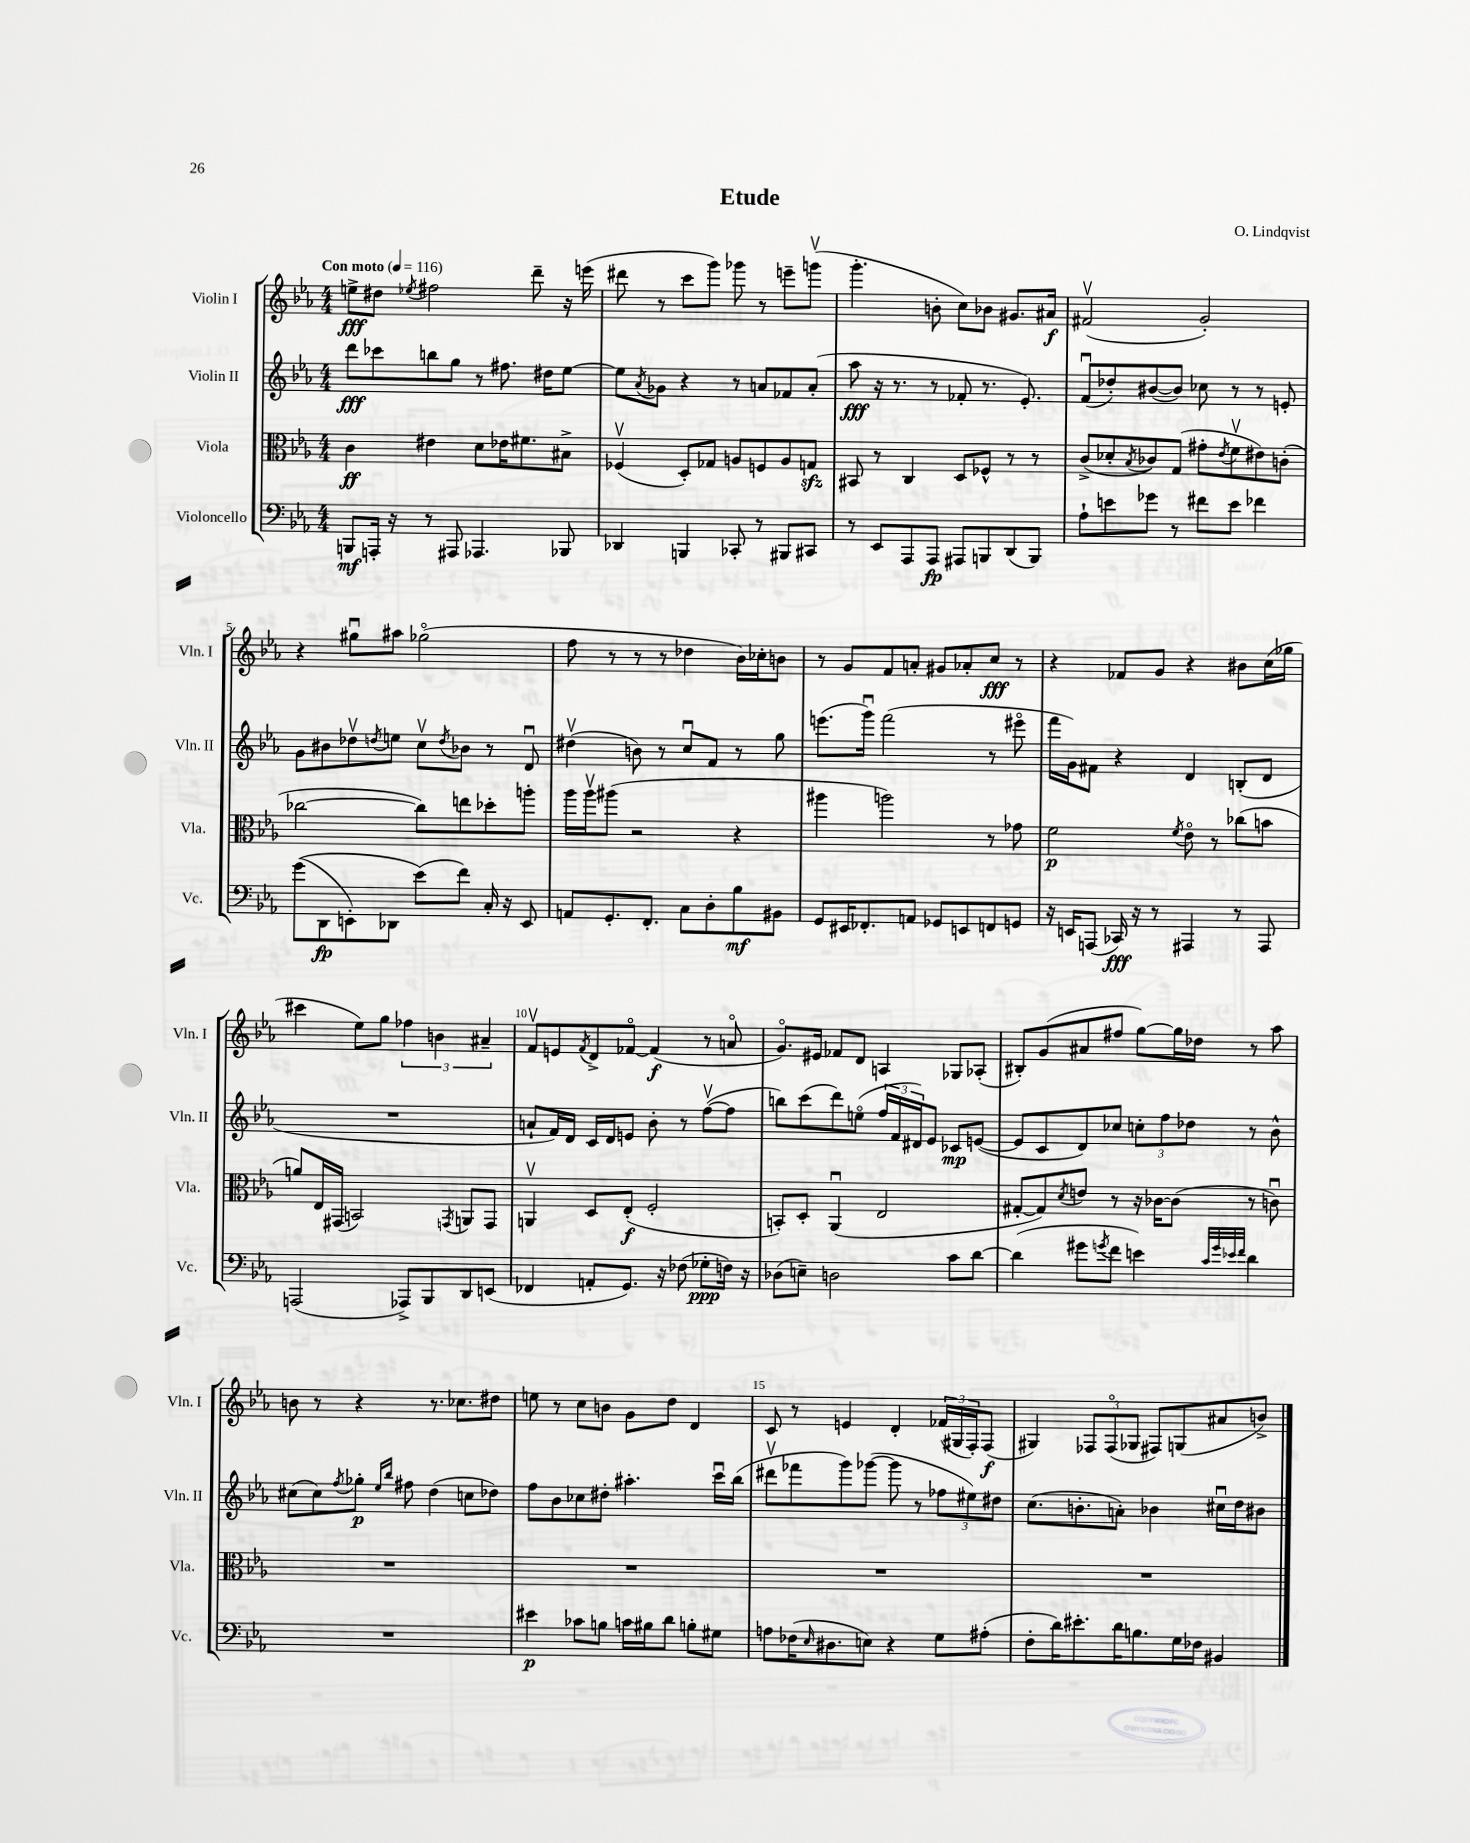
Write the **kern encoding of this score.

**kern	**dynam	**kern	**dynam	**kern	**dynam	**kern	**dynam
*part4	*part4	*part3	*part3	*part2	*part2	*part1	*part1
*staff4	*staff4	*staff3	*staff3	*staff2	*staff2	*staff1	*staff1
*I"Violoncello	*	*I"Viola	*	*I"Violin II	*	*I"Violin I	*
*I'Vc.	*	*I'Vla.	*	*I'Vln. II	*	*I'Vln. I	*
*clefF4	*	*clefC3	*	*clefG2	*	*clefG2	*
*k[b-e-a-]	*	*k[b-e-a-]	*	*k[b-e-a-]	*	*k[b-e-a-]	*
*M4/4	*	*M4/4	*	*M4/4	*	*M4/4	*
*MM116	*	*MM116	*	*MM116	*	*MM116	*
=1	=1	=1	=1	=1	=1	=1	=1
!	!	!	!	!	!	!LO:TX:a:B:t=Con moto	!
8BBBn/L	mf	4c\	ff	8ddd\L	fff	8een^\L	fff
16AAAn'/Jk	.	.	.	8ccc-X\	.	8dd#X\J	.
16r	.	.	.	.	.	.	.
.	.	.	.	.	.	8qee-X/	.
8r	.	4e#X\	.	8bbn\	.	2ff#X\	.
8AAA#X/	.	.	.	8gg\J	.	.	.
4.AAA-X/	.	8d\L	.	8r	.	.	.
.	.	16e-X\K	.	8.ff#X\	.	.	.
.	.	8.f#X\	.	.	.	.	.
.	.	.	.	.	.	8ddd~\	.
.	.	.	.	16dd#X\KL	.	.	.
8BBB-X/	.	8B#X^\J	.	[8ee-\J	.	16r	.
.	.	.	.	.	.	(16eeen\	.
=2	=2	=2	=2	=2	=2	=2	=2
4DD-X/	.	(4F-Xv/	.	8ee-\L]	.	8ddd#X\	.
.	.	.	.	8qa-/	.	.	.
.	.	.	.	8g-X\J	.	8r	.
4BBBn/	.	8D'/L)	.	4r	.	8ccc\L	.
.	.	8G-X/J	.	.	.	8ggg\J)	.
8CC-X'/	.	8An/L	.	8r	.	8ggg-X\	.
8r	.	8Fn/	.	8an/L	.	8r	.
8BBB#X/L	.	8A/	.	8f-X/	.	8eeen~\L	.
8CC#X/J	.	8Gnzz/J	.	(8a'/J	.	(8gggnv\J	.
=3	=3	=3	=3	=3	=3	=3	=3
8r	.	8BB#X/	.	8aa-\	fff	4.ggg'\	.
8EE-/L	.	8r	.	16r	.	.	.
.	.	.	.	8.r	.	.	.
8AAA-/	.	4C/	.	.	.	.	.
8AAA-/J	fp	.	.	8r	.	8bn'\	.
8AAA#X/L	.	8D/L	.	8f-X'/	.	8cc\L)	.
8BBBn/	.	8F-X^^/J	.	8.r	.	8b-X\J	.
(8DD/	.	8r	.	.	.	8.g#X/L	.
.	.	.	.	8.e-'/)	.	.	.
8BBB/J)	.	8r	.	.	.	.	.
.	.	.	.	.	.	16a#X/Jk	f
=4	=4	=4	=4	=4	=4	=4	=4
8A-`\L	.	(8c^/L	.	(8fu/L	.	(2f#Xv/	.
8en\	.	8d-X'/	.	8dd-X'/)	.	.	.
.	.	8qB-/	.	.	.	.	.
8g-X\J	.	8c-X/)	.	([8b#X/	.	.	.
8r	.	(8G/J	.	8b#/J])	.	.	.
8f#X\L	.	8g#X'\L	.	8cc-X\	.	2g'/)	.
.	.	8qe-/	.	.	.	.	.
8e\J	.	8fv\	.	8r	.	.	.
4f-X\	.	8e#X\)	.	8r	.	.	.
.	.	(8cn'\J	.	8en'/	.	.	.
!!LO:LB:g=z
=5	=5	=5	=5	=5	=5	=5	=5
((8g\L	.	[2cc-X\	.	8g\L	.	4r	.
8DD\	fp	.	.	8b#X\	.	.	.
8EEn'\)	.	.	.	8dd-Xv\	.	8gg#Xu\L	.
.	.	.	.	8qddn/	.	.	.
8DD-X\J	.	.	.	8een\J	.	8aa#X\J	.
(8e-\L)	.	8cc-\L])	.	8ccv\L	.	(2gg-X\	.
.	.	.	.	8qdd/	.	.	.
8f\J)	.	8een\	.	8b-X\J	.	.	.
16C'/	.	8dd-X'\	.	8r	.	.	.
16r	.	.	.	.	.	.	.
8EE/	.	8aan'\J	.	8du/	.	.	.
=6	=6	=6	=6	=6	=6	=6	=6
8AAn/L	.	16aa-\LL	.	(4dd#Xv\	.	8ff\	.
.	.	16aa-v\J	.	.	.	.	.
8.GG'/	.	(8aa#X\J	.	.	.	8r	.
.	.	2r	.	8bn\)	.	8r	.
8.FF'/J	.	.	.	.	.	.	.
.	.	.	.	8r	.	8r	.
8C\L	.	.	.	8ccu/L	.	4dd-X\	.
8D'\	.	.	.	8f/J	.	.	.
8B-\	mf	4r	.	8r	.	16b-\LL)	.
.	.	.	.	.	.	16cc-X'\J	.
8BB#X\J	.	.	.	8gg\	.	8bn\J	.
=7	=7	=7	=7	=7	=7	=7	=7
8GG/L	.	4aa#X\	.	(8.eeen\L	.	8r	.
16EE#X/K	.	.	.	.	.	8g/L	.
8.FF-X'/	.	.	.	16gggu\Jk)	.	.	.
.	.	2aan\)	.	(2fff\	.	8f/	.
8AAn/J	.	.	.	.	.	8an'/J	.
8GG-X/L	.	.	.	.	.	8g#X/L	.
8EEn/	.	.	.	.	.	8a-X'/	.
8FFn/	.	8r	.	8r	.	8cc/J	fff
8GGn/J	.	8g-X\	.	8eee#X\	.	8r	.
=8	=8	=8	=8	=8	=8	=8	=8
16r	.	2f\	p	16fff\LL	.	4r	.
16EEn/KL	.	.	.	16g\J)	.	.	.
(8AAAn/J	.	.	.	8f#X\J	.	.	.
16CC-X/)	fff	.	.	4r	.	8f-X/L	.
16r	.	.	.	.	.	.	.
8r	.	.	.	.	.	8g/J	.
.	.	8qf/	.	.	.	.	.
4AAA#X/	.	8e-\	.	4d/	.	4r	.
.	.	8r	.	.	.	.	.
8r	.	(8cc-X\L	.	(8Bn'/L	.	8b#X\L	.
8AAA#/	.	8bn\J	.	8d/J	.	(16cc\L	.
.	.	.	.	.	.	16gg-X\JJ	.
!!LO:LB:g=z
=9	=9	=9	=9	=9	=9	=9	=9
(2AAAn/	.	8an/L)	.	1r	.	4ccc#X\	.
.	.	16E-/L	.	.	.	.	.
.	.	(16GG#X/JJ	.	.	.	.	.
.	.	2BBn/)	.	.	.	8ee-\L)	.
.	.	.	.	.	.	8gg\J	.
8AAA-X^/L)	.	.	.	.	.	6ff-X\	.
8BBB-/	.	.	.	.	.	.	.
.	.	.	.	.	.	6bn\	.
.	.	8qGGn/	.	.	.	.	.
8DD/	.	8AAn/L	.	.	.	.	.
.	.	.	.	.	.	6a#X~/	.
(8EEn/J	.	8GG/J	.	.	.	.	.
=10	=10	=10	=10	=10	=10	=10	=10
4FF-X/	.	4AAnv/	.	8an`/L	.	8fv/L	.
.	.	.	.	16f/L)	.	8en/	.
.	.	.	.	16d/JJ	.	.	.
.	.	.	.	.	.	8qf/	.
8AAn'/L	.	8D/L	.	16c/LL	.	8d^/	.
.	.	.	.	16d/J	.	.	.
8.GG/J)	.	(8E-'/J	f	8en/J	.	[8f-X/J	.
.	.	2F'/	.	8b-'\	.	(4f-/]	f
16r	.	.	.	.	.	.	.
(8F-X\	.	.	.	8r	.	.	.
8G-X'\L	ppp	.	.	([8ffv\L	.	8r	.
16Fn\Jk)	.	.	.	8ff\J]	.	8an/	.
16r	.	.	.	.	.	.	.
=11	=11	=11	=11	=11	=11	=11	=11
(8D-X\L	.	8BBn'/L)	.	8bbn\L)	.	8.g/L)	.
8En~\J)	.	8D'/J	.	(8ccc\	.	.	.
.	.	.	.	.	.	16e#X/Jk	.
2Dn\	.	(4AA-u/	.	8ddd\)	.	8f-X/L	.
.	.	.	.	(8een\J	.	8d/J	.
.	.	2E-/	.	24ff/LL	.	4An/	.
.	.	.	.	24f/	.	.	.
.	.	.	.	24d#X/J)	.	.	.
.	.	.	.	8e-/J	.	.	.
8c\L	.	.	.	8c-X/L	mp	8G-X/L	.
[8d\J	.	.	.	([8en/J	.	(8A-X'/J	.
=12	=12	=12	=12	=12	=12	=12	=12
(4d\]	.	[8G#X'/L	.	8e/L]	.	8B#X'/L)	.
.	.	8G#/])	.	8c/	.	(8g/	.
.	.	8qd/	.	.	.	.	.
8g#X\L	.	8en/J	.	8d/)	.	8a#X/	.
8qgn/	.	.	.	.	.	.	.
8f\J	.	8r	.	8cc-X/J	.	8ff#X/J	.
4en\)	.	16r	.	12ccn'\L	.	[8gg\L)	.
.	.	[16c-X\KL	.	.	.	.	.
.	.	.	.	12ff\	.	.	.
.	.	(8c-\J]	.	.	.	16gg\L]	.
.	.	.	.	12dd-X\J	.	.	.
.	.	.	.	.	.	16dd-X\JJ	.
32qqc/LLL	.	.	.	.	.	.	.
32qqg/	.	.	.	.	.	.	.
32qqe-X/	.	.	.	.	.	.	.
32qqf/JJJ	.	.	.	.	.	.	.
4d\	.	8r	.	8r	.	8r	.
.	.	8cnu\)	.	8b-^^\	.	8aa-\	.
!!LO:LB:g=z
=13	=13	=13	=13	=13	=13	=13	=13
1r	.	1r	.	(8cc#X\L	.	8bn\	.
.	.	.	.	8cc#\)	.	8r	.
.	.	.	.	8qff/	.	.	.
.	.	.	.	8gg-X'\J	p	4r	.
.	.	.	.	16qqee-/LL	.	.	.
.	.	.	.	16qqbb-/JJ	.	.	.
.	.	.	.	8ff#X\	.	.	.
.	.	.	.	(4dd\	.	8.r	.
.	.	.	.	.	.	8.cc-X\L	.
.	.	.	.	8ccn\L	.	.	.
.	.	.	.	8dd-X\J)	.	8dd#X\J	.
=14	=14	=14	=14	=14	=14	=14	=14
4e#X\	p	1r	.	8ff\L	.	8een\	.
.	.	.	.	8b-\	.	8r	.
8c-X\L	.	.	.	8cc-X\	.	8cc\L	.
8Bn\J	.	.	.	8dd#X'\J	.	8bn\J	.
16cn\LL	.	.	.	4.aa#X'\	.	8g\L	.
16B#X\J	.	.	.	.	.	.	.
8d\J	.	.	.	.	.	8dd\J	.
8Bn'\L	.	.	.	.	.	4d/	.
8G#X\J	.	.	.	16cccu\LL	.	.	.
.	.	.	.	(16bb-\JJ	.	.	.
=15	=15	=15	=15	=15	=15	=15	=15
8An\L	.	1r	.	8ddd#Xv\L	.	8c/	.
(16F-X\K	.	.	.	8fff-X\	.	8r	.
16qqE-/	.	.	.	.	.	.	.
8.D#X\	.	.	.	.	.	.	.
.	.	.	.	8ggg\)	.	4en/	.
8En\J)	.	.	.	([8ggg-X\J	.	.	.
4r	.	.	.	8ggg-\]	.	4d'/	.
.	.	.	.	8r	.	.	.
8G\L	.	.	.	12ff-X\L	.	(24f-X/LL	.
.	.	.	.	.	.	24G#X/	.
.	.	.	.	12ee#X\)	.	24F'/J)	.
(8A#X'\J	.	.	.	.	.	(8F/J	f
.	.	.	.	12dd#X\J	.	.	.
=16	=16	=16	=16	=16	=16	=16	=16
8F'\L	.	1r	.	(8.cc\L	.	4G#X/)	.
16d\K)	.	.	.	.	.	.	.
8.e#X'\	.	.	.	8.bn'\	.	.	.
.	.	.	.	.	.	12F-X/L	.
.	.	.	.	.	.	(12F-/	.
16d\K	.	.	.	8an'\J)	.	.	.
.	.	.	.	.	.	12G-X/J	.
8.Bn\	.	.	.	.	.	.	.
.	.	.	.	4b-X\	.	8F#X/L)	.
16G\L	.	.	.	.	.	(8Gn/	.
16F-X\JJ	.	.	.	.	.	.	.
4BB#X/	.	.	.	16cc#Xu\LL	.	8a#X/	.
.	.	.	.	16dd\J	.	.	.
.	.	.	.	8b#X\J	.	8bn^/J)	.
==	==	==	==	==	==	==	==
*-	*-	*-	*-	*-	*-	*-	*-
